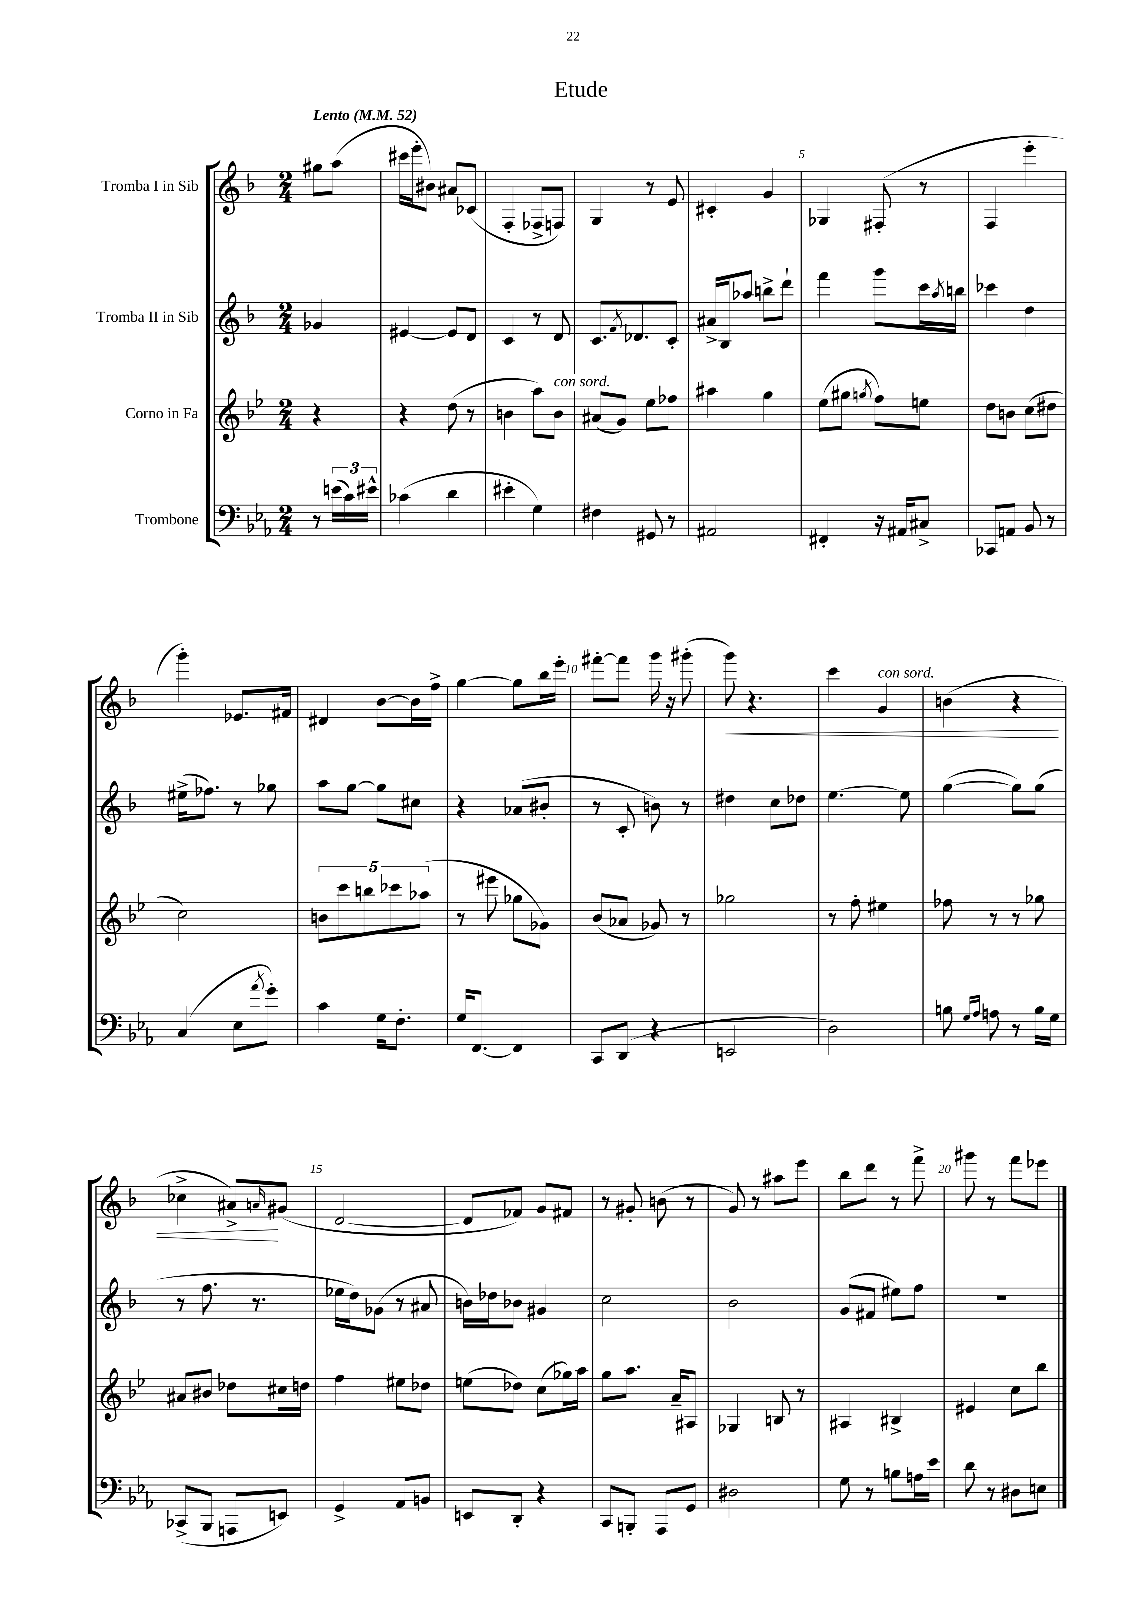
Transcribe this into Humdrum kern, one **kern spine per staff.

**kern	**kern	**kern	**kern
*staff4	*staff3	*staff2	*staff1
*clefF4	*clefG2	*clefG2	*clefG2
*k[b-e-a-]	*k[b-e-]	*k[b-]	*k[b-]
*M2/4	*M2/4	*M2/4	*M2/4
*MM52	*MM52	*MM52	*MM52
8r	4r	4g-	8gg#
(24e	.	.	(8aa
24c)	.	.	.
24e#^^	.	.	.
=	=	=	=
(4c-	4r	[4e#	16ccc#
.	.	.	16eee'
.	.	.	8b#)
4d	(8dd	8e#]	8a#
.	8r	8d	(8c-
=	=	=	=
4e#'	4b	4c	4F'
4G)	8aa)	8r	8F-^
.	8b	8d	8F)
=	=	=	=
4F#	(8a#	8.c	4G
.	8g)	.	.
.	.	8qf	.
.	.	8.d-	.
8GG#	8ee-	.	8r
8r	8ff-	8c'	8e
=	=	=	=
2AA#	4aa#	16a#^	4c#'
.	.	16B-	.
.	.	8aa-	.
.	4gg	8bb^	4g
.	.	8ddd`	.
=	=	=	=
4FF#'	(8ee-	4fff	4G-
.	8gg#	.	.
.	8qgg	.	.
16r	8ff)	8ggg	(8F#'
16AA#	.	.	.
8C#^	8ee	16ccc	8r
.	.	8qaa	.
.	.	16bb	.
=	=	=	=
8CC-	8dd	4ccc-	4F
8AA	8b	.	.
8BB-	(8cc	4dd	4eee'
8r	8dd#	.	.
=	=	=	=
(4C	2cc)	(16ee#^	4ggg')
.	.	8.ff-)	.
8E-	.	8r	8.e-
8qa-	.	.	.
8g')	.	8gg-	.
.	.	.	16f#
=	=	=	=
4c	10b	8aa	4d#
.	10ccc	.	.
.	.	[8gg	.
.	10bb	.	.
16G	.	8gg]	[8b-
.	10ccc-	.	.
8.F'	.	.	.
.	.	8cc#	16b-]
.	(10aa-	.	.
.	.	.	16ff^
=	=	=	=
16G	8r	4r	[4gg
[8.FF	.	.	.
.	8eee#	.	.
4FF]	8gg-	(8a-	8gg]
.	8g-)	8b#'	16bb-
.	.	.	16eee'
=	=	=	=
8CC	(8b-	8r	[8fff#'
(8DD	8a-	8c'	8fff#]
4r	8g-)	8b)	16ggg
.	.	.	16r
.	8r	8r	(8ggg#'
=	=	=	=
2EE	2gg-	4dd#	8ggg)
.	.	.	4.r
.	.	8cc	.
.	.	8dd-	.
=	=	=	=
2D)	8r	[4.ee	4ccc
.	8ff'	.	.
.	4ee#	.	4g
.	.	8ee]	.
=	=	=	=
8B	8ff-	([4gg	(4b
16qqG	.	.	.
16qqA-	.	.	.
8A	8r	.	.
8r	8r	8gg])	4r
16B	8gg-	(8gg	.
16G	.	.	.
=	=	=	=
(8CC-^	8a#	8r	4cc-^
8BBB-	8b#	8.ff	.
8AAA	8dd-	.	8a#^)
.	.	8.r	.
.	.	.	16qqa
8EE)	16cc#	.	(8g#
.	16dd	.	.
=	=	=	=
4GG^	4ff	16ee-	[2d
.	.	16dd)	.
.	.	(8g-	.
8AA-	8ee#	8r	.
8BB	8dd-	8a#	.
=	=	=	=
8EE	(8ee	16b)	8d]
.	.	16dd-	.
8DD'	8dd-)	8b-	8f-)
4r	(8cc	4g#	8g
.	16gg-)	.	8f#
.	16aa	.	.
=	=	=	=
8CC	8gg	2cc	8r
8BBB'	8.aa	.	8g#'
8AAA-	.	.	(8b
.	16a~	.	.
8GG	8A#	.	8r
=	=	=	=
2D#	4G-	2b-	8g)
.	.	.	8r
.	8B	.	8aa#
.	8r	.	8eee
=	=	=	=
8G	4A#	(8g	8bb-
8r	.	8f#	8ddd
8B	4B#^	8ee#)	8r
16A	.	8ff	8fff^
16e-	.	.	.
=	=	=	=
8d	4e#	2r	8ggg#
8r	.	.	8r
8D#	8cc	.	8fff
8E	8bb-	.	8eee-
==	==	==	==
*-	*-	*-	*-
